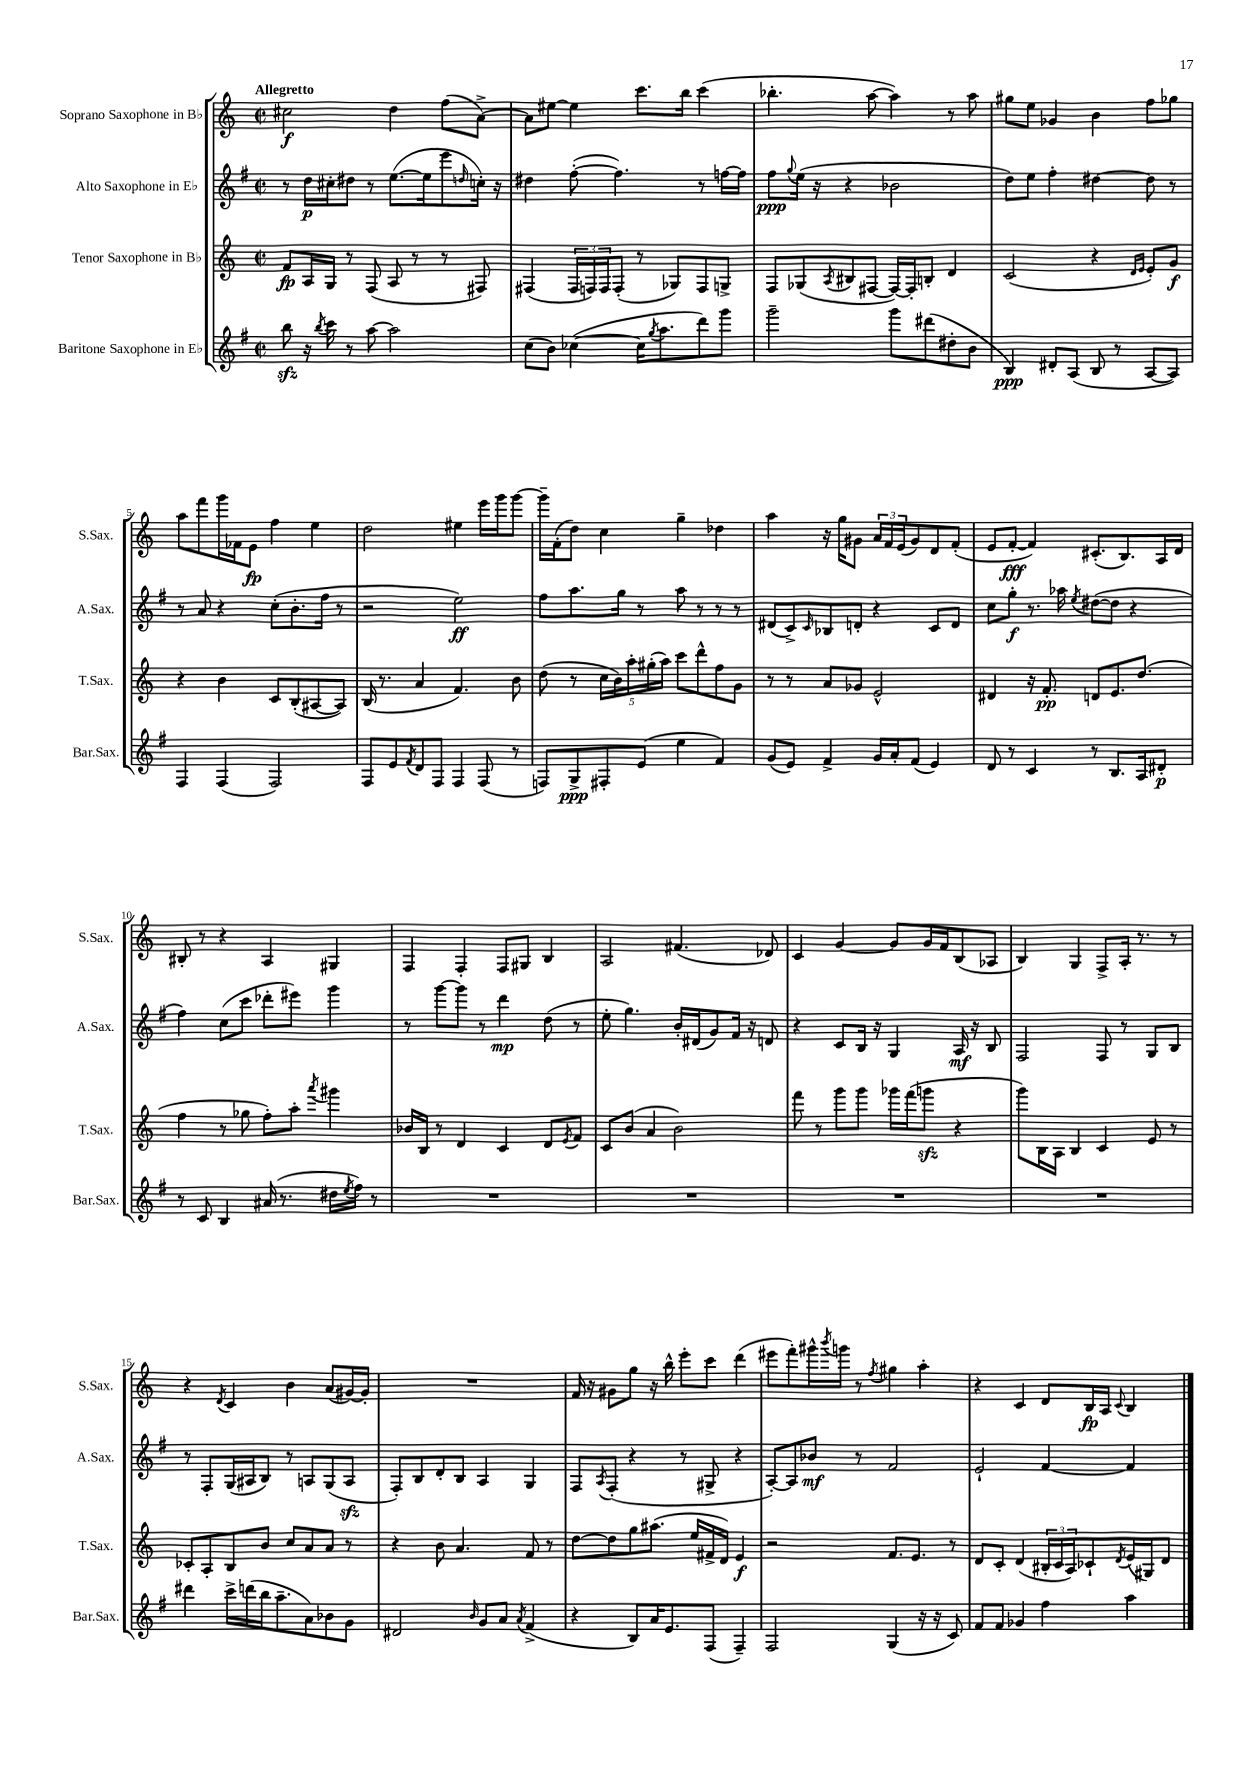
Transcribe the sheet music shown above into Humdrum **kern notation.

**kern	**kern	**kern	**kern
*staff4	*staff3	*staff2	*staff1
*clefG2	*clefG2	*clefG2	*clefG2
*k[f#]	*k[]	*k[f#]	*k[]
*M2/2	*M2/2	*M2/2	*M2/2
*met(c|)	*met(c|)	*met(c|)	*met(c|)
8bb\	8f/L	8r	2cc#\
16r	16A/L	16dd\LL	.
8qbb/	.	.	.
16ccc\	16G/JJ	16cc#'\J	.
8r	8r	8dd#\J	.
[8aa\	(8F/	8r	.
2aa\]	8A/	([8.ee\L	4dd\
.	8r	.	.
.	.	16ee\]k	.
.	8r	8eee\	(8ff\L
.	.	16qqdd/	.
.	8F#/)	16cc'\Jk)	[8a^\J)
.	.	16r	.
=	=	=	=
(8cc\L	(4F#/	4dd#\	8a\]L
8b\J)	.	.	[8ee#\J
([4cc-\	24F#/LL	([8ff#'\	4ee#\]
.	24F/)	.	.
.	24F/J	.	.
.	(8F'/J	4.ff#\])	.
16cc-\]LK	8r	.	8.ccc\L
8qgg/	.	.	.
8.aa\	.	.	.
.	8G-/L)	.	.
.	.	.	16bb\Jk
8ddd\)	8F/	8r	(4ccc\
8ggg\J	8G^/J	[16ff\LL	.
.	.	16ff\]JJ	.
=	=	=	=
2ggg~\	8F/L	8ff#\L	4.bb-'\
.	.	8qqgg/	.
.	(8G-/	(16ee\Jk	.
.	.	16r	.
.	8qA/	.	.
.	8B#/	4r	.
.	[8F#/J	.	[8aa\
8ggg\L	16F#/_LL)	2b-\	4aa\])
.	16F#'/]J	.	.
(8ddd#\	8B'/J	.	.
8dd#'\	4d/	.	8r
8b\J	.	.	8aa\
=	=	=	=
4B/)	(2c/	8dd\L)	8gg#\L
.	.	8ee\J	8ee\J
8d#'/L	.	4ff#'\	4g-/
(8A/J	.	.	.
8B/	4r	[4dd#\	4b\
8r	.	.	.
.	16qqd/LL	.	.
.	16qqe/JJ	.	.
[8A/L	8e'/L)	8dd#\]	8ff\L
8A/]J)	8g/J	8r	8gg-\J
=	=	=	=
4F#/	4r	8r	8aa\L
.	.	8a/	8fff\
(4F#/	4b\	4r	16ggg\L
.	.	.	16f-\J
.	.	.	8e\J
2F#/)	8c/L	(8cc'\L	4ff\
.	(8B'/	8.b'\	.
.	[8A#/	.	4ee\
.	.	16ff#\Jk	.
.	8A#/]J)	8r	.
=	=	=	=
8F#/L	(16B/	2r	2dd\
.	8.r	.	.
8e/	.	.	.
8qf#/	.	.	.
8d/	4a/	.	.
8F#/J	.	.	.
4F#/	4.f/)	2ee\)	4ee#\
(8F#/	.	.	16eee\LL
.	.	.	16ggg\J
8r	8b\	.	[8ggg\J
=	=	=	=
8F/L)	(8dd\	8ff#\L	16ggg~\]LL
.	.	.	(16f'\J
8G^/	8r	8.aa\	8dd\J)
8F#'/	20cc\LL	.	4cc\
.	20b\)	.	.
.	.	16gg\Jk	.
.	20aa'\	.	.
(8e/J	.	8r	.
.	(20gg#'\	.	.
.	20aa\JJ)	.	.
4ee\	8ccc\L	8aa\	4gg~\
.	8ddd^^\	8r	.
4f#/)	8ff\	8r	4dd-\
.	8g\J	8r	.
=	=	=	=
(8g/L	8r	(8d#/L	4aa\
8e/J)	8r	8c^/)	.
.	.	16qqc/	.
4f#^/	8a/L	8B-/	16r
.	.	.	16gg\LK
.	8g-/J	8d'/J	8g#\J
16g/LL	2e^^/	4r	24a/LL
.	.	.	24f/
16a'/J	.	.	.
.	.	.	(24e/J
(8f#/J	.	.	8g#/)
4e/)	.	8c/L	8d/
.	.	8d/J	(8f'/J
=	=	=	=
8d/	4d#/	8cc\L	8e/L
8r	.	8gg'\J	[8f'/J
4c/	16r	8.r	4f/])
.	8.f'/	.	.
.	.	16aa-\	.
.	.	8qee/	.
8r	8d/L	([8dd#\L	(8.c#'/L
8.B/L	8.e/	8dd#\]J	.
.	.	.	8.B/)
.	.	4r	.
16A/k	(8.dd/J	.	.
8d#'/J	.	.	16A/L
.	.	.	16d/JJ
=	=	=	=
8r	4ff\	4ff#\)	8B#'/
8c/	.	.	8r
4B/	8r	(8cc\L	4r
.	8gg-\	8ccc\J	.
(16a#/	8ff'\L)	8ddd-'\L	4A/
8.r	.	.	.
.	8aa'\J	8eee#\J)	.
.	8qaaa/	.	.
16dd#\LL	4ggg#\	4ggg\	4G#/
8qee/	.	.	.
16ff#\JJ)	.	.	.
8r	.	.	.
=	=	=	=
1r	16b-/LL	8r	4F/
.	16B/JJ	.	.
.	8r	[8ggg\L	.
.	4d/	8ggg\]J	4F'/
.	.	8r	.
.	4c/	4ddd\	8F/L
.	.	.	8G#/J
.	8d/L	(8dd\	4B/
.	8qe/	.	.
.	8f/J	8r	.
=	=	=	=
1r	8c/L	8ee'\	2A/
.	(8b/J	4.gg\)	.
.	4a/	.	.
.	2b\)	16b'/LL	(4.f#/
.	.	(16d#/J	.
.	.	8g/)	.
.	.	16f#/Jk	.
.	.	16r	.
.	.	8d/	8d-/)
=	=	=	=
1r	8fff\	4r	4c/
.	8r	.	.
.	8ggg\L	8c/L	[4g/
.	8ggg\J	16B/Jk	.
.	.	16r	.
.	16ggg-\LL	4G/	8g/]L
.	(16fff\J	.	.
.	8ggg\J	.	16g/L
.	.	.	16f/J
.	4r	16A/	(8B/
.	.	16r	.
.	.	8B/	8A-/J
=	=	=	=
1r	8ggg\L)	2F#/	4B/)
.	16B\L	.	.
.	16A\JJ	.	.
.	4B/	.	4G/
.	4c/	8F#/	8F^/L
.	.	8r	16A'/Jk
.	.	.	8.r
.	8e/	8G/L	.
.	8r	8B/J	8r
=	=	=	=
4ddd#\	8c-'/L	8r	4r
.	8A'/	8F#'/L	.
.	.	.	8qd/
16ccc^\LL	8B/	(16G/L	4c/
(16ddd\	.	16A#/J	.
16bb\J	8b/J	8B/J)	.
8.aa~\	.	.	.
.	8cc/L	8r	4b\
8a\)	8a/	8A/L	.
8b-\	8a/J	(8G/	(8a/L
8g\J	8r	8A/J	[16g#/L)
.	.	.	16g#'/]JJ
=	=	=	=
2d#/	4r	8F#'/L)	1r
.	.	8B/	.
.	8b\	8d'/	.
.	4.a/	8B/J	.
16qqb/	.	.	.
8g/L	.	4A/	.
8a/J	.	.	.
8qa/	.	.	.
(4f#^/	8f/	4G/	.
.	8r	.	.
=	=	=	=
4r	[8dd\L	8F#/L	16f/
.	.	.	16r
.	.	8qA/	.
.	8dd\]	(8F#'/J	8g#\L
8B/L)	8gg\	4r	8gg\J
16a/K	(8.aa#\J	.	16r
8.e/	.	.	16bb^^\
.	.	8r	8eee'\L
.	16ee/LL	.	.
(8F#/J	16f#^/	8G#^/	8ccc\J
.	16d/JJ)	.	.
4F#~/)	4e/	4r	(4ddd\
=	=	=	=
2F#/	2r	[8A'/L)	8eee#\L
.	.	8A/]	8fff'\)
.	.	8b-/J	16ggg#^^\L
.	.	.	8qbbb/
.	.	.	16ggg\JJ
.	.	8r	8r
.	.	.	8qff/
(4G/	8.f/L	2f#/	4gg#\
.	8.e/J	.	.
16r	.	.	4aa'\
16r	.	.	.
8c/)	8r	.	.
=	=	=	=
8f#/L	8d/L	2e`/	4r
8f#/J	8c'/J	.	.
4g-/	(4d/	.	4c/
4ff#\	24B#'/LL	[4f#/	8d/L
.	24c/	.	.
.	24A/J)	.	.
.	8c-`/	.	16B/L
.	.	.	16A/JJ
.	8qd/	.	8qqc/
4aa\	(16e/L	4f#/]	4B/
.	16G#/J)	.	.
.	8d/J	.	.
==	==	==	==
*-	*-	*-	*-
